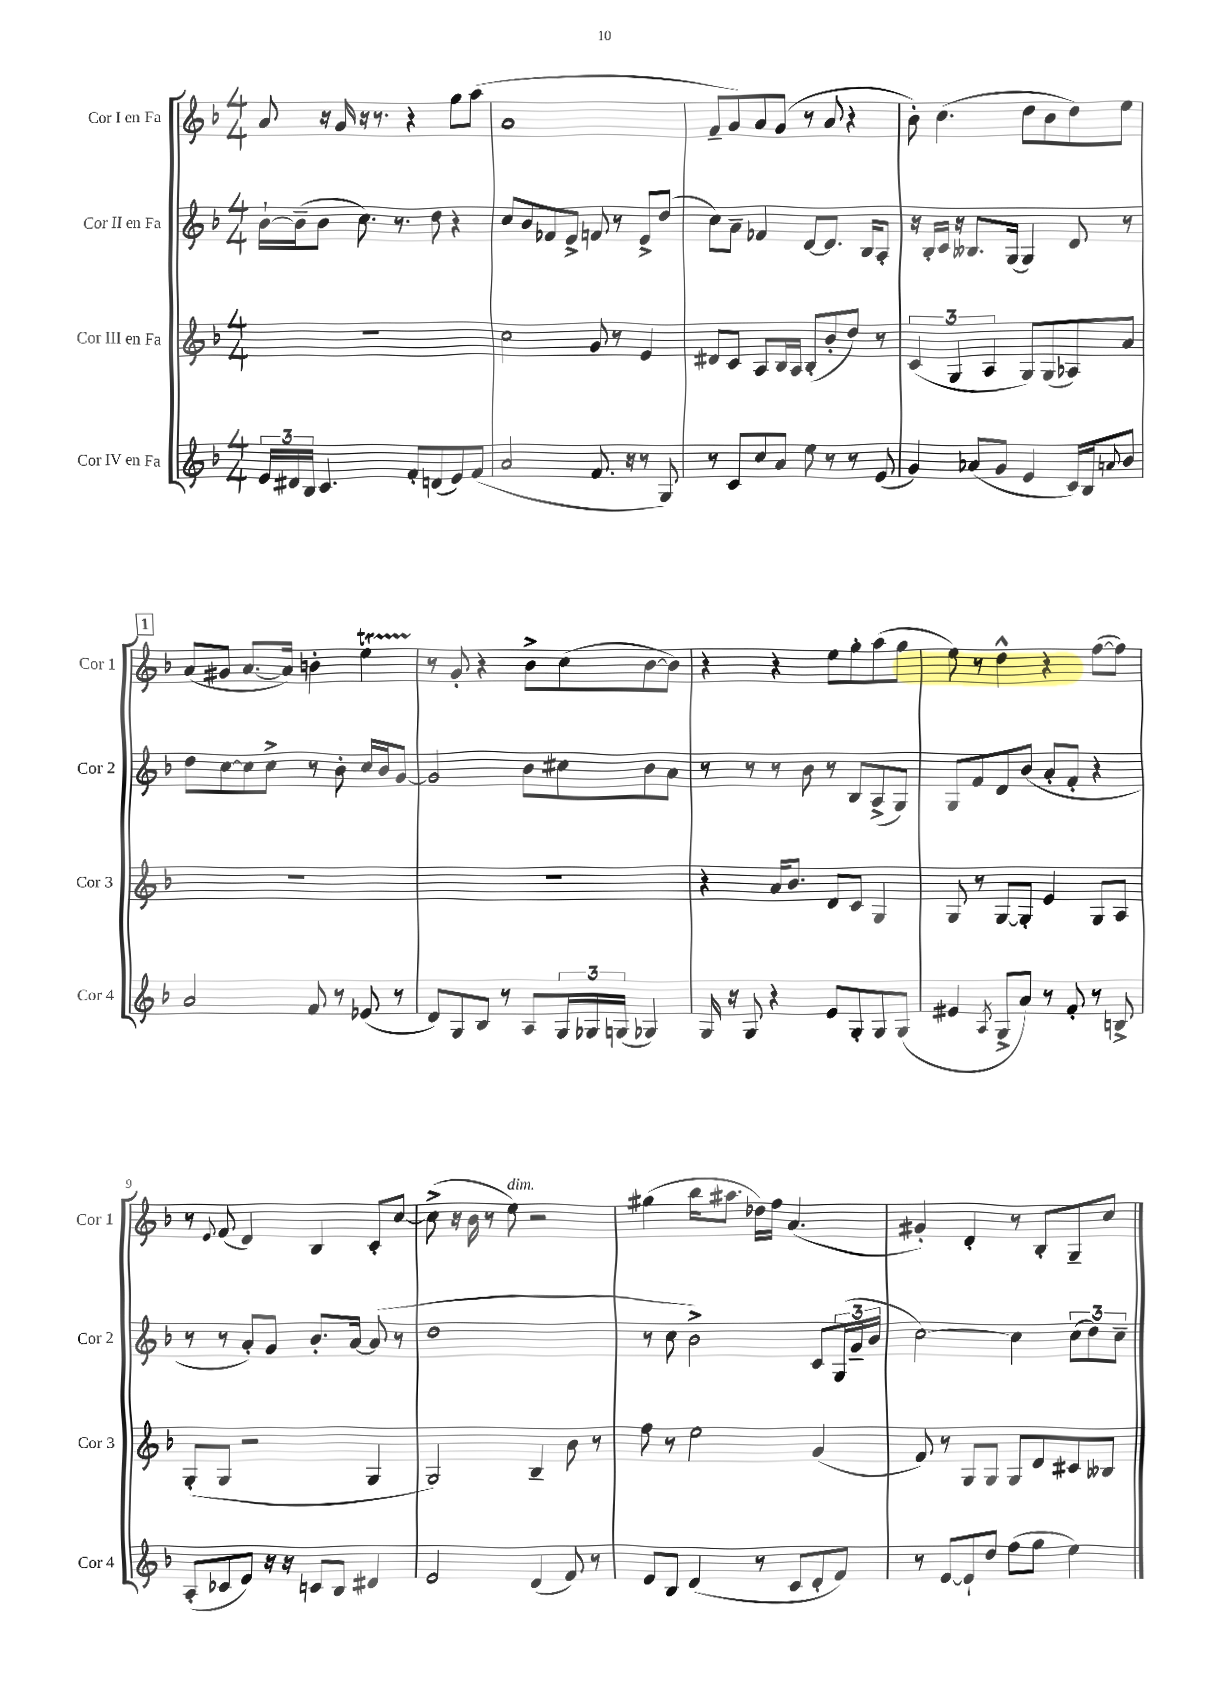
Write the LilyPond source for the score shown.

<<
\new StaffGroup <<
\new Staff = "s0" \with { instrumentName = "Cor I en Fa" shortInstrumentName = "Cor 1" } {
    \clef treble \key f \major \numericTimeSignature \time 4/4
    a'8 r16 g'16 r16 r8. r4 g''8 a''8( |
    a'1 |
    f'8-- g'8) a'8 g'8( r8 a'8 r4 |
    bes'8-.) c''4.( d''8 bes'8 d''8) e''8 |
    \mark \markup { \box "1" } a'8( gis'8 a'8.~ a'16) b'4-. e''4\startTrillSpan |
    r8\stopTrillSpan g'8-. r4 bes'8-> c''8( bes'8~ bes'8) |
    r4 r4 e''8 g''8-. a''8( g''8 |
    e''8) r8 d''4-^ r4 f''8~( f''8) |
    r8 \appoggiatura { e'8 } f'8( d'4) bes4 c'8-. c''8~ |
    c''8->( r16 bes'16 r8 e''8^\markup { \italic "dim." }) r2 |
    gis''4( bes''16 ais''8. des''16) f''16 a'4.( |
    gis'4-.) d'4-. r8 bes8-. g8-- c''8 \bar "|." |
}
\new Staff = "s1" \with { instrumentName = "Cor II en Fa" shortInstrumentName = "Cor 2" } {
    \clef treble \key f \major \numericTimeSignature \time 4/4
    bes'16~-! bes'16--( bes'8 c''8.) r8. d''8 r4 |
    c''8 bes'8 fes'8 e'8-> f'8 r8 e'8-> d''8( |
    c''8) a'8-- fes'4 d'8~ d'8. bes16 a8-. |
    r16 bes16-. c'16 r16 beses8. g16( g4) d'8 r8 |
    \mark \markup { \box "1" } d''8 c''8~ c''8 c''8-> r8 bes'8-. c''16 bes'16 g'8~ |
    g'2 bes'8 cis''8 bes'8 a'8 |
    r8 r8 r8 bes'8 r8 bes8 a8->( g8) |
    g8 f'8 d'8 bes'8( a'8-. f'8-. r4 |
    r8 r8 a'8-.) g'8 bes'8.-. a'16~ a'8( r8 |
    d''1 |
    r8 c''8 bes'2->) c'8 \tuplet 3/2 { g16( g'16-- bes'16 } |
    c''2~) c''4 \tuplet 3/2 { c''8( d''8) c''8-- } \bar "|." |
}
\new Staff = "s2" \with { instrumentName = "Cor III en Fa" shortInstrumentName = "Cor 3" } {
    \clef treble \key f \major \numericTimeSignature \time 4/4
    r1 |
    c''2 g'8 r8 e'4 |
    dis'8 c'8 a8 bes16 a16 bes8-.( bes'8-. d''8) r8 |
    \tuplet 3/2 { c'4( g4 a4 } g8) g8( aes8) a'8 |
    \mark \markup { \box "1" } R1 |
    R1 |
    r4 a'16 bes'8. d'8 c'8 g4 |
    g8 r8 g8~ g8-. e'4 g8 a8 |
    g8-.( g8 r2 g4 |
    g2) bes4-- bes'8 r8 |
    f''8 r8 e''2 g'4( |
    f'8) r8 g8 g8 g8 d'8 cis'8 beses8 \bar "|." |
}
\new Staff = "s3" \with { instrumentName = "Cor IV en Fa" shortInstrumentName = "Cor 4" } {
    \clef treble \key f \major \numericTimeSignature \time 4/4
    \tuplet 3/2 { e'16 dis'16 bes16 } c'4. f'8-. d'8( e'8) f'8( |
    a'2 f'8. r16 r8 g8) |
    r8 c'8 c''8 a'8 e''8 r8 r8 e'8( |
    g'4) aes'8( g'8 e'4 c'16) bes16 \appoggiatura { a'8 } bes'8 |
    \mark \markup { \box "1" } a'2 f'8 r8 ees'8( r8 |
    d'8) g8 bes8 r8 a8 \tuplet 3/2 { g16 ges16 g16( } ges4) |
    g16 r16 g8 r4 e'8 g8-. g8 g8( |
    eis'4 \acciaccatura { a8 } g8-> a'8) r8 f'8-. r8 b8-> |
    a8-.( ces'8 e'8) r16 r16 c'8 bes8 dis'4 |
    e'2 d'4( f'8) r8 |
    e'8 bes8 d'4( r8 c'8 d'8-. f'8) |
    r8 e'8~ e'8-! d''8 f''8( g''8 e''4) \bar "|." |
}
>>
>>
